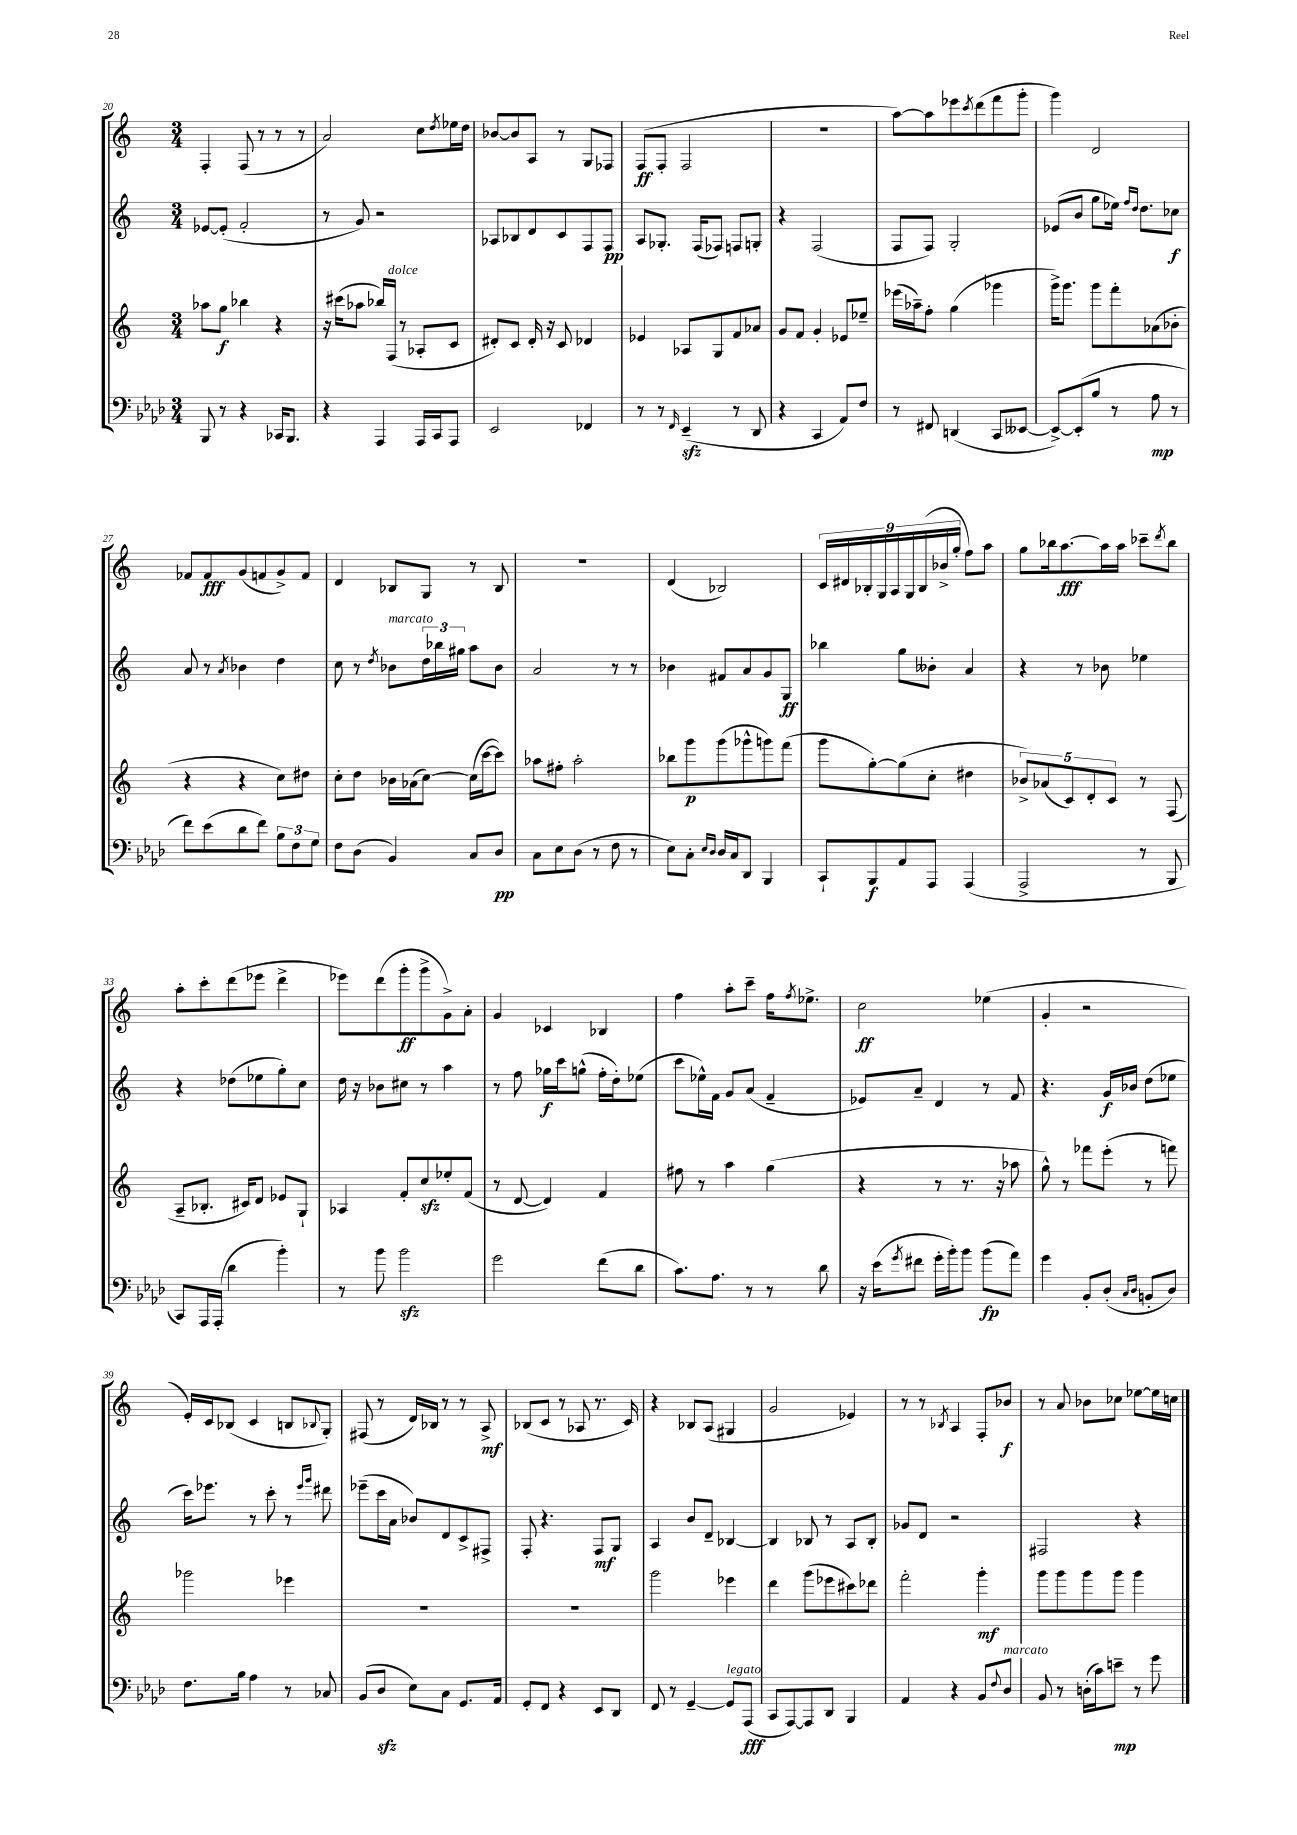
<<
\new StaffGroup <<
\new Staff = "s0" {
    \clef treble \key c \major \numericTimeSignature \time 3/4
    f4-. f8( r8 r8 r8 |
    a'2) c''8 \acciaccatura { d''8 } ees''16 d''16 |
    bes'8~ bes'8 a8 r8 g8 fes8 |
    f8\ff( f8-. f2 |
    R2. |
    a''8~) a''8 ees'''8 \acciaccatura { c'''8 } d'''8( f'''8 g'''8-. |
    g'''4) d'2 |
    fes'8 fes'8\fff g'8( f'8 g'8->) f'8 |
    d'4 bes8 g8 r8 bes8 |
    R2. |
    d'4( bes2) |
    \tuplet 9/8 { c'16 dis'16 bes16-. g16 a16 g16 bes16( bes'16-> g''16-. } f''8) a''8 |
    g''8 bes''16 a''8.~\fff a''16 a''16 ces'''8-- \acciaccatura { d'''8 } bes''8 |
    a''8-. c'''8-. d'''8( ees'''8 d'''4-> |
    ees'''8) d'''8( g'''8-.\ff g'''8-> g'8->) a'8-. |
    g'4 ces'4 bes4 |
    f''4 a''8-. c'''8-- f''16 \acciaccatura { f''8 } ees''8.-> |
    c''2\ff ees''4( |
    g'4-. r2 |
    e'16-.) c'16 bes8( c'4 b8 \appoggiatura { bes8 } g8-.) |
    fis8( r8 d'16) bes16 r8 r8 a8->\mf |
    bes8( c'8 r8 aes8 r8. c'16) |
    r4 bes8 a8( gis4 |
    g'2 ees'4) |
    r8 r8 \acciaccatura { bes8 } a4 f8-. bes'8\f |
    r8 a'8 bes'8 ces''8 ees''8~ ees''16 c''16 \bar "|." |
}
\new Staff = "s1" {
    \clef treble \key c \major \numericTimeSignature \time 3/4
    ees'8~ ees'8-.( f'2-. |
    r8 g'8) r2 |
    aes8 bes8 d'8 c'8 f8 f8\pp |
    a8 ges8.-. f16( fes8) f8 g8-. |
    r4 f2( |
    f8 f8) g2-. |
    ees'8( b'8 g''8 ees''16) \grace { f''16 d''16 } d''8. ces''8\f |
    a'8 r8 \acciaccatura { a'8 } bes'4 d''4 |
    c''8 r8 \acciaccatura { d''8 } bes'8^\markup { \italic "marcato" } \tuplet 3/2 { d''16 bes''16 gis''16 } a''8 bes'8 |
    a'2 r8 r8 |
    bes'4 fis'8 a'8 g'8 g8\ff |
    bes''4 g''8 beses'8-. a'4 |
    r4 r8 bes'8 ees''4 |
    r4 des''8( ees''8 g''8-.) c''8 |
    d''16 r16 bes'8 cis''8 r8 a''4 |
    r8 f''8 ges''16\f c'''16 g''8-^( f''16-. d''16-.) ees''8( |
    c'''8 ees''16-^) f'16 g'8 a'8( f'4-- |
    ees'8) a'8-- d'4 r8 f'8 |
    r4. g'16\f bes'16 d''8( ees''8 |
    c'''16) ees'''8. r8 c'''8-. r8 \grace { ees'''16 g'''16 } dis'''8 |
    ees'''8--( c'''16 a'16 bes'8) d'8 c'8-> fis8-> |
    f8-. r4. f8\mf g8 |
    a4 b'8 d'8-- bes4~ |
    bes4 bes8 r8 a8 bes8-. |
    ges'8 d'8 r2 |
    fis2 r4 \bar "|." |
}
\new Staff = "s2" {
    \clef treble \key c \major \numericTimeSignature \time 3/4
    aes''8 g''8\f bes''4 r4 |
    r16 cis'''16( aes''8 bes''16) f16^\markup { \italic "dolce" }( r8 aes8-. c'8 |
    dis'8-.) c'8 dis'16-. r16 c'8 des'4 |
    ees'4 aes8 g8 f'8 aes'8 |
    g'8 f'8 g'4-. ees'8 ees''8-- |
    ees'''16( aes''16--) f''8-. g''4( ges'''4 |
    g'''16->) g'''8. g'''8 f'''8-. aes'8( bes'8-. |
    r4 r4 c''8) dis''8 |
    c''8-. d''8 bes'16 aes'16( c''8~) c''16( c'''16~ c'''8) |
    aes''8 fis''8-. aes''2-. |
    bes''8 g'''8\p g'''8( ges'''8-^ g'''8) f'''8( |
    g'''8 g''8~-.) g''8( c''8-. dis''4 |
    \tuplet 5/4 { bes'8->) aes'8( c'8) d'8-. c'8 } r8 f8( |
    a8-- bes8.-. cis'16) d'8 ees'8 g8-! |
    aes4 f'8-. c''8\sfz ees''8-. f'8( |
    r8 d'8~ d'4) f'4 |
    fis''8 r8 a''4 g''4( |
    r4 r8 r8. r16 aes''8 |
    g''8-^) r8 fes'''8 e'''8-.( r8 f'''8) |
    ges'''2 ees'''4 |
    R2. |
    R2. |
    g'''2 ees'''4 |
    d'''4 g'''8( ees'''8 cis'''8) des'''8 |
    f'''2-. g'''4-.\mf |
    g'''8 g'''8 g'''8 g'''8 g'''4 \bar "|." |
}
\new Staff = "s3" {
    \clef bass \key aes \major \numericTimeSignature \time 3/4
    bes,,8 r8 r4 ces,16 bes,,8. |
    r4 aes,,4 aes,,16 c,16 aes,,8 |
    ees,2 fes,4 |
    r8 r8 \grace { f,16 } ees,4--\sfz( r8 des,8 |
    r4 c,4 aes,8) f8 |
    r8 fis,8 d,4( c,8 eeses,8~ |
    eeses,8~->) eeses,8-.( bes8 r8 aes8\mp r8 |
    f'8) ees'8( des'8 f'8) \tuplet 3/2 { bes8 f8 g8 } |
    f8 des8( bes,4) c8 des8\pp |
    c8 ees8 des8( r8 f8 r8 |
    ees8) c8-. \grace { ees16 des16 } des16 c16 des,8 bes,,4 |
    c,8-! bes,,8\f aes,8 aes,,8 aes,,4( |
    aes,,2-> r8 bes,,8 |
    c,8) aes,,16 aes,,16-.( des'4 bes'4-.) |
    r8 bes'8 bes'2\sfz |
    g'2 f'8( des'8 |
    c'8.) aes8. r8 r8 des'8 |
    r16 ees'16( \acciaccatura { g'8 } fis'8 g'16-. bes'16-.) bes'8 bes'8\fp( aes'8) |
    g'4 bes,8-. des8-.( \grace { c16 des16 } b,8-. des8) |
    f8. bes16 aes4 r8 ces8 |
    bes,8( des8\sfz ees8) c8 g,8. aes,16 |
    g,8-. f,8 r4 ees,8 des,8 |
    f,8 r8 g,4~-- g,8^\markup { \italic "legato" } aes,,8\fff( |
    c,8 aes,,8~) aes,,8 des,8 bes,,4 |
    aes,4 r4 bes,8 \appoggiatura { f8 } des8^\markup { \italic "marcato" } |
    bes,8 r8 d16-.( c'16) e'8--\mp r8 g'8 \bar "|." |
}
>>
>>
\layout { \context { \Score currentBarNumber = #20 } }
